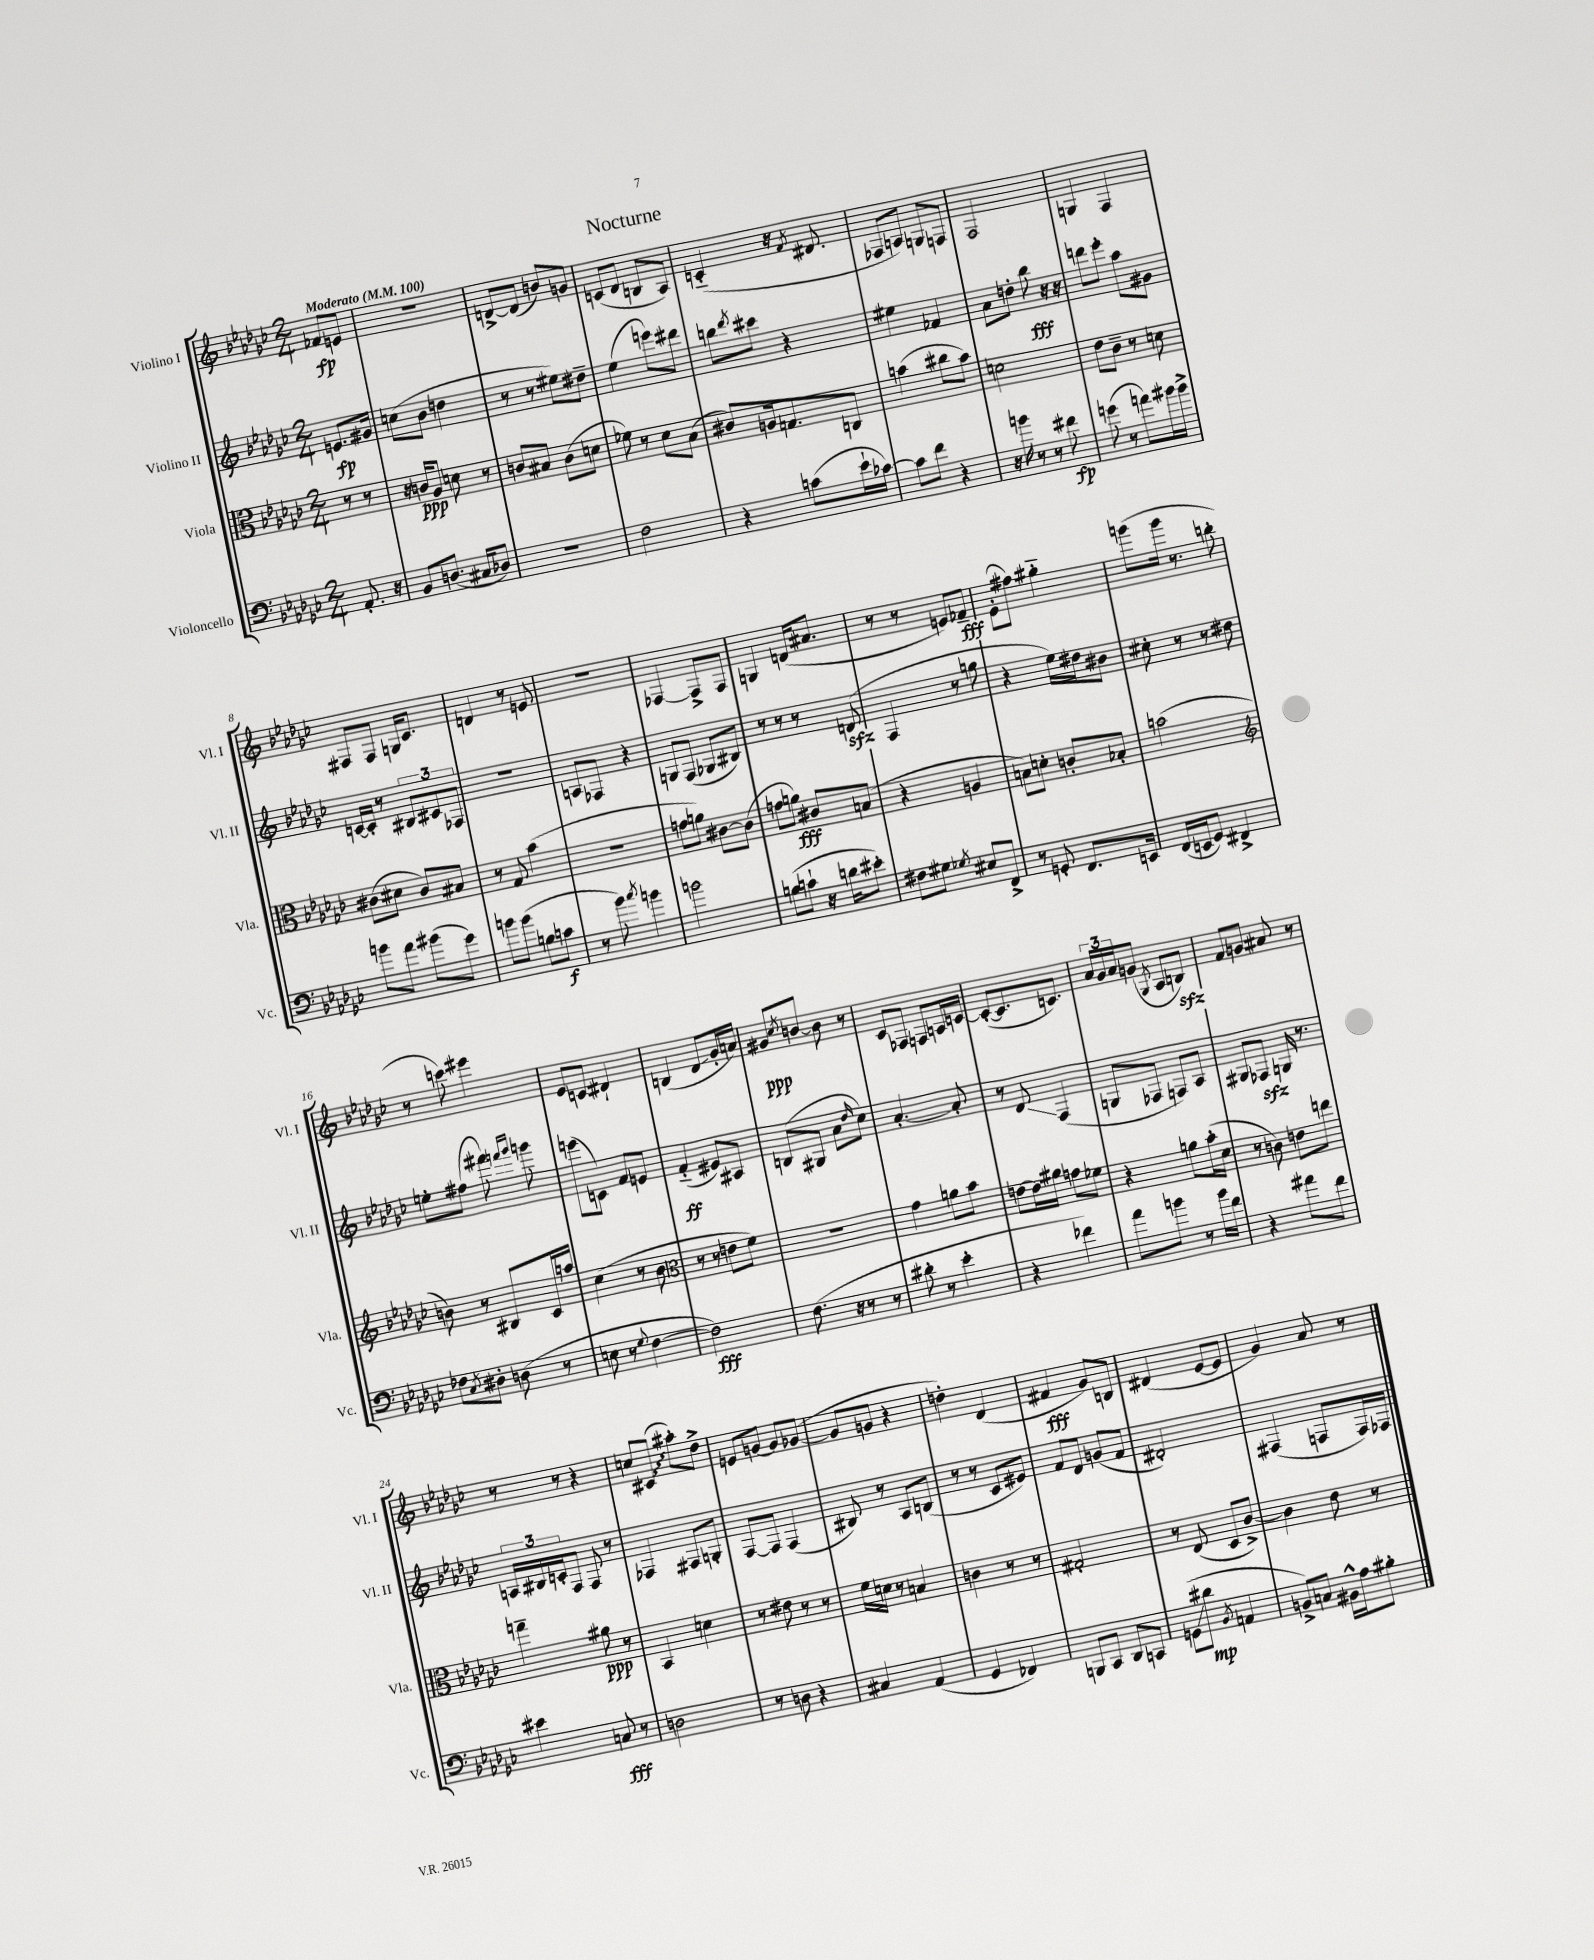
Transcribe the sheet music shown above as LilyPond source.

\header { title = "Nocturne" }
<<
\new StaffGroup <<
\new Staff = "s0" \with { instrumentName = "Violino I" shortInstrumentName = "Vl. I" } {
    \clef treble \key ges \major \numericTimeSignature \time 2/4 \partial 4 \tempo "Moderato" 4 = 100
    fes'8\fp e'8 |
    r2 |
    d'8~-> d'8( b'8) g'8 |
    c'8( des'8 b8 aes8) |
    c'4-_( r16 \acciaccatura { f'8 } dis'8. |
    fes8 a8) g8 f8 |
    f2 |
    g4 f4 |
    fis8 fis8 g16 ces'8. |
    d'4 r8 e'8 |
    r2 |
    fes4~ fes8-> fes8 |
    g4 d'16( ais'8. |
    r8 r8 e'8) fes'8--\fff |
    ees'8-.( fis''8) gis''4-_ |
    g'''8( g'''16 r8. b''8-. |
    r8 c'''8) eis'''4 |
    ees'8 c'8 dis'4-! |
    b4( des'8\glissando ges'16-. a'16) |
    gis'8\ppp \acciaccatura { ces''8 } b'8~ b'8 r8 |
    ces'8 fes8 f8 a16 c'16~ |
    c'8~-.( c'8. c'8.) |
    \tuplet 3/2 { aes'16 ges'16 aes'16 } g'8( \acciaccatura { ges8 } aes8 b8\sfz) |
    f'8 g'8 ais'8 r8 |
    r8 r8 r4 |
    c''8 \once \override Glissando.style = #'zigzag cis'8\glissando( ais''8-.) des''8-> |
    e'8 g'8~ g'8 ges'8~( |
    ges'8 g'8 r4 |
    d''4-.) des'4( |
    fis'4\fff ges'8) b8 |
    dis'4( ees'8~ ees'8 |
    ges'4) aes'8 r8 \bar "|." |
}
\new Staff = "s1" \with { instrumentName = "Violino II" shortInstrumentName = "Vl. II" } {
    \clef treble \key ges \major \numericTimeSignature \time 2/4 \partial 4
    e'8.\fp gis'16 |
    c''8( bes'8 d''4 |
    r8 r8 eis''8) dis''8-- |
    ees''4( e'''8) dis'''8 |
    b''8 \acciaccatura { des'''8 } cis'''8 r4 |
    eis''4 fes'4 |
    aes'8 d''8-. bes''8\fff r16 r16 |
    d'''8 ees'''8-. aes''8 gis'8 |
    c'16~ c'16-. r8 \tuplet 3/2 { bis8 cis'8 fes8 } |
    r2 |
    a8 fes8 r4 |
    g8 f8( ges8 bis8) |
    r8 r8 r8 d'8\sfz( |
    f4 r8 g''8 |
    r4 ees''16) dis''16 bis'8 |
    cis''8-. r8 r8 dis''8 |
    e''8-. fis''8( fis'''8) \grace { f'''16 ges'''16 } g'''8 |
    e'''8( c'8) f'8 e'8 |
    f'4-_\ff( eis'8) ais8 |
    b8( gis8 aes'8 \grace { des''16 } ces''8) |
    aes'4.~-. aes'8-. |
    r8 des'8\glissando f4( |
    g8 fes8 f8) aes8 |
    gis8 fes8\sfz g16 r8. |
    \tuplet 3/2 { a16 bis16 c'16-. } f8 f8 r8 |
    fes4 fis8 g8-. |
    f8~ f8 f4( |
    bis8) r8 aes8 b8( |
    r8 r8 ces'8 eis'8) |
    f'8 des'8 g'8( f'8 |
    dis'2-.) |
    fis4( f8 f16) fes16 \bar "|." |
}
\new Staff = "s2" \with { instrumentName = "Viola" shortInstrumentName = "Vla." } {
    \clef alto \key ges \major \numericTimeSignature \time 2/4 \partial 4
    r8 r8 |
    r16 c'16\ppp aes8 d'8 r8 |
    c'8 bis8 c'8( d'8 |
    fes'8) r8 des'8 bes8( |
    cis'8) a16 g8. c8 |
    b'4( cis''8 b'8) |
    d'2 |
    ees'8 ces'8-- r8 d'8 |
    cis'8( dis'8 cis'8) bis8 |
    r8 ges8 bes'4( |
    r2 |
    g'8 a'8) cis'8~ cis'8( |
    g'8 a'8\fff) cis'8 b8( |
    r4 a4 |
    b8) d'8-. c'8-. bes8-. |
    b'2( |
    \clef treble b'8) r8 bis8 ces'16 a''16 |
    ces''4( r8 bes'8 |
    \clef alto r8 r8 e'8 f'8) |
    r2 |
    ges'4 a'8 bes'8 |
    e'8~ e'16 ais'16 g'8 fes'8 |
    r4 a'8 bes'16-.( des'16 |
    r8 c'8) e'8 e''8 |
    g''4-- ais'8\ppp r8 |
    bes,4 d'4 |
    r8 eis'8 r8 r8 |
    f'16 d'16 r8 b4 |
    c'4 r8 r8 |
    gis2-. |
    r8 ees8( des8 ces'8~->) |
    ces'4 ees'8 r8 \bar "|." |
}
\new Staff = "s3" \with { instrumentName = "Violoncello" shortInstrumentName = "Vc." } {
    \clef bass \key ges \major \numericTimeSignature \time 2/4 \partial 4
    aes,8.-. r16 |
    bes,8 d8.( cis16 des8) |
    r2 |
    f2 |
    r4 c'8( ees'16-! ces'16~) |
    ces'8 f'8 r4 |
    r16 b'16 r8 r8 fis'8\fp |
    g'8( r8 a'8) bis'16 bis'16-> |
    b'8 aes'8 bis'8( ges'8) |
    b'8 b'8( b8 c'8\f |
    r8 bes'8) \acciaccatura { ces''8 } b'4 |
    b'2 |
    b8( c'8-! r16 d'16 eis'8-.) |
    fis8 gis8 \acciaccatura { ges8 } eis8 f,8-> |
    r8 g,8-. f,8. e,16 |
    f,16( e,16 ges,8) fis,4-> |
    fes8 \acciaccatura { ces8 } dis8-. d8( r8 |
    e8 r8 \appoggiatura { ges8 } f4~ |
    f2\fff) |
    f8.( r16 r8 r8 |
    dis'8-. r8 ees'4-. |
    r4 fes'4) |
    aes'8 b'8 r8 b'16 f'16 |
    r4 ais'8 f'8 |
    eis'4 c8\fff r8 |
    d2 |
    r8 d8 r4 |
    cis4 aes,4( |
    ges,4 fes,4) |
    b,,8 ces,8 des,8 c,8 |
    g,8\glissando( dis'8\mp \acciaccatura { bes,8 } a,4 |
    b,8->) c8 bis,16-^ aes16 bis8-. \bar "|." |
}
>>
>>
